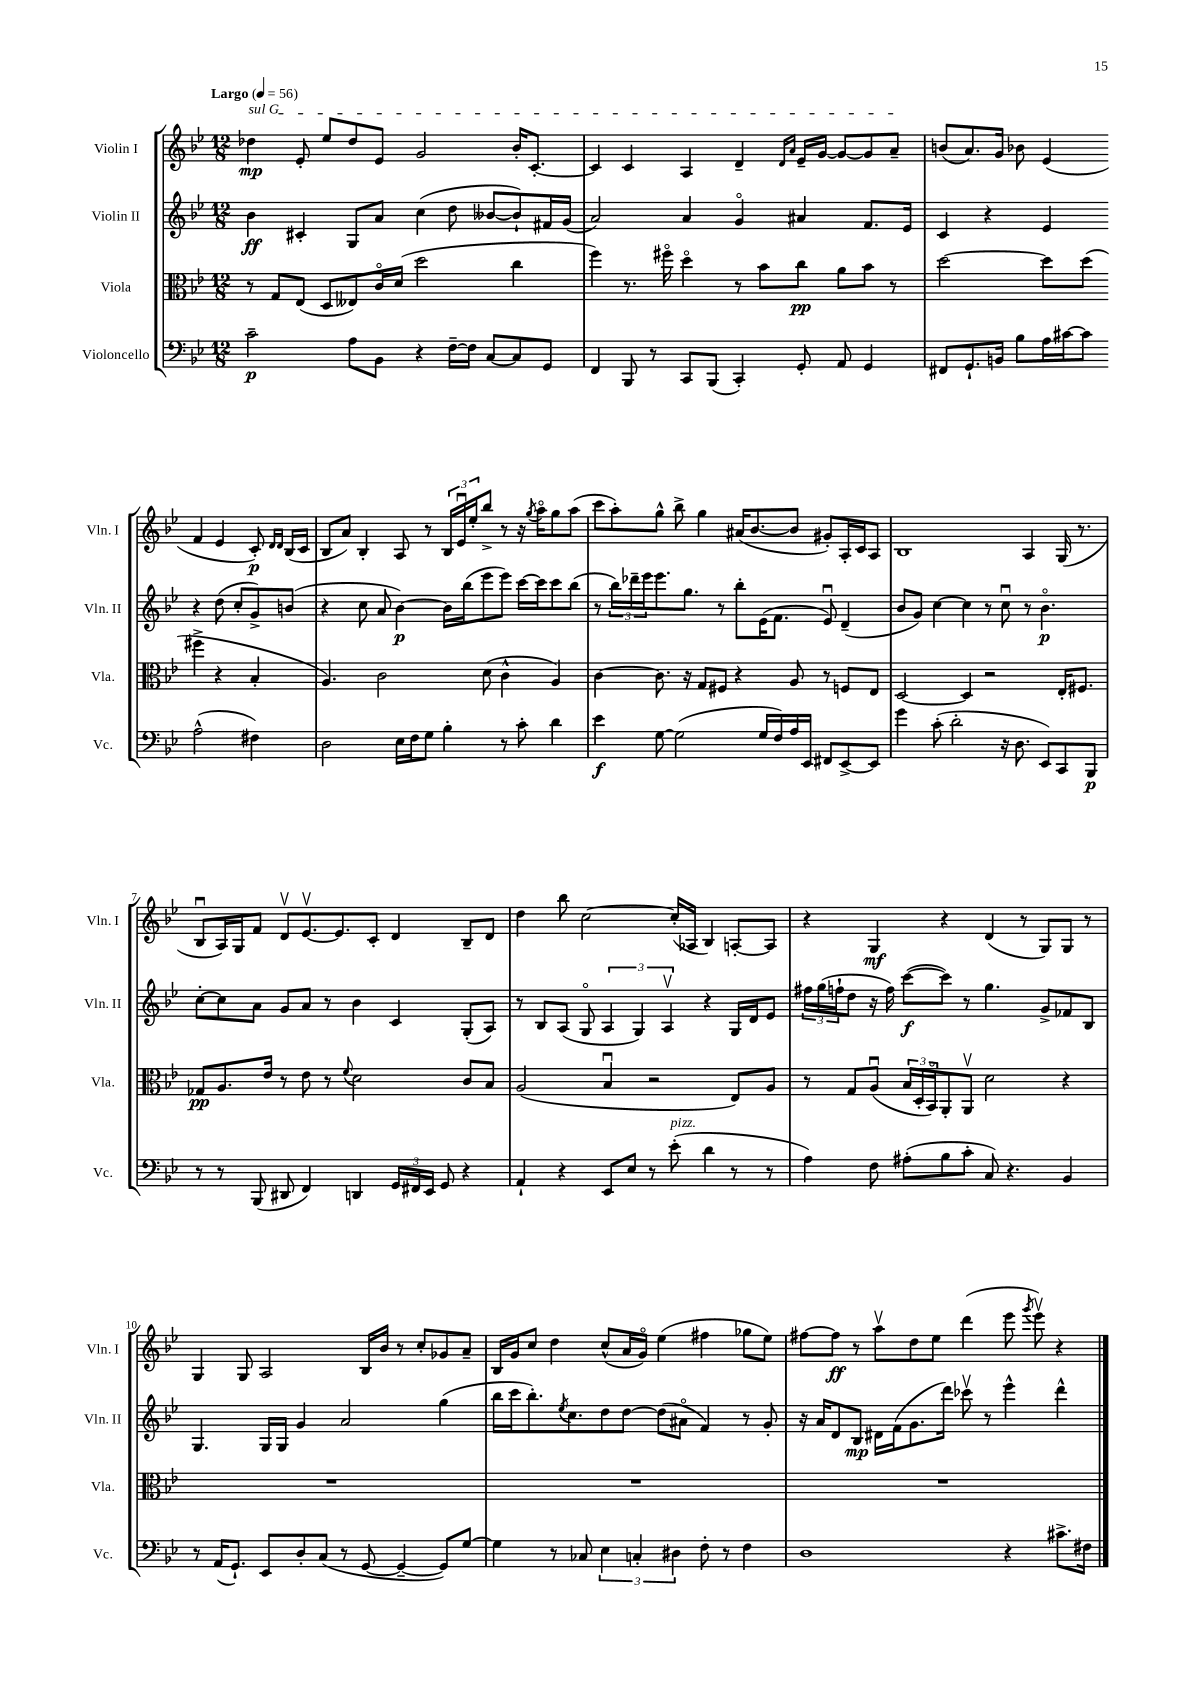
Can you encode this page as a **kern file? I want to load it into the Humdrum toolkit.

**kern	**kern	**kern	**kern
*staff4	*staff3	*staff2	*staff1
*clefF4	*clefC3	*clefG2	*clefG2
*k[b-e-]	*k[b-e-]	*k[b-e-]	*k[b-e-]
*M12/8	*M12/8	*M12/8	*M12/8
*MM56	*MM56	*MM56	*MM56
2c~	8r	4b-	4dd-
.	8G	.	.
.	(8E-	4c#'	8e-'
.	8D	.	8ee-
8A	8E--)	8G	8dd-
8BB-	16co	8a	8e-
.	(16d	.	.
4r	2dd	(4cc	2g
[16F~	.	8dd	.
16F]	.	.	.
[8C	.	[8b--	.
8C]	4cc	8b--`])	16b-'
.	.	.	[8.c'
8GG	.	16f#	.
.	.	(16g	.
=	=	=	=
4FF	4ff)	2a)	4c]
8BBB-	8.r	.	4c
8r	.	.	.
.	16ff#o	.	.
8CC	4ddo	4a	4A
(8BBB-	.	.	.
4CC')	8r	4go	4d~
.	8b-	.	.
.	.	.	16qqd
.	.	.	16qqa
8GG'	8cc	4a#	16e-~
.	.	.	[16g
8AA	8a	.	8g_
4GG	8b-	8.f	8g]
.	8r	.	8a~
.	.	16e-	.
=	=	=	=
8FF#	[2dd	4c	(8b
8.GG`	.	.	8.a)
.	.	4r	.
16BB	.	.	16g
8B-	.	.	8b-
16A	8dd]	4e-	(4e-
[16c#	.	.	.
8c#]	(8dd	.	.
(2A^^	4ff#^	4r	4f
.	4r	(8dd	4e-
.	.	8cc'	.
4F#)	4B-'	8g^)	8c')
.	.	.	16qqd
.	.	.	16qqd
.	.	(8b	(16B-
.	.	.	16c
=	=	=	=
2D	4.A)	4r	8B-
.	.	.	8a)
.	.	8cc	4B-'
.	2c	8a	.
16E-	.	[4b-)	8A
16F	.	.	.
8G	.	.	8r
4B-'	.	16b-]	24B-
.	.	.	24e-u
.	.	(16bb-	.
.	.	.	24ee-'
.	(8d	8eee-	8bb-^
8r	4c^^	8eee-)	8r
8c'	.	[16ccc	16r
.	.	.	8qgg
.	.	16ccc]	16aao
4d	4A)	8ccc	8gg
.	.	(8bb-	(8aa
=	=	=	=
4e-	[4c	8r	8ccc
.	.	24bb-)	8aa')
.	.	24ddd-~	.
.	.	24eee-	.
[8G	8.c]	8.eee-	8gg^^
(2G]	.	.	8bb-^
.	16r	8.gg	.
.	8G	.	4gg
.	8F#	8r	.
.	4r	8bb-'	(16a#
.	.	.	[8.b-
16G	.	(16e-	.
16F)	.	8.f	.
16A	8A	.	8b-]
16EE-	.	.	.
8FF#	8r	8e-u)	8g#')
[8EE-^	8F	(4d~	16A'
.	.	.	16c
8EE-]	8E-	.	8A
=	=	=	=
4g	[2D	8b-	1B-
.	.	8g)	.
(8c'	.	[4cc	.
2d'	.	.	.
.	4D]	4cc]	.
.	2r	8r	.
16r	.	8ccu	.
8.D	.	.	.
.	.	8r	4A
8EE-)	.	4.b-o	.
8CC	16E-'	.	(16G
.	8.F#	.	8.r
8BBB-	.	.	.
=	=	=	=
8r	8G-	[8cc'	8B-u
8r	8.A	8cc]	16A)
.	.	.	16G
(8BBB-	.	8a	8f
.	16e-	.	.
8DD#	8r	8g	8dv
4FF)	8e-	8a	[8.e-v
.	8r	8r	.
.	.	.	8.e-]
.	8qqf	.	.
4DD	2d	4b-	.
.	.	.	8c'
24GG	.	4c	4d
24FF#	.	.	.
24EE-	.	.	.
8GG	.	.	.
4r	8c	(8G'	8B-~
.	8B-	8A)	8d
=	=	=	=
4AA`	(2A	8r	4dd
.	.	8B-	.
4r	.	(8A	8bb-
.	.	8Go	[2cc
8EE-	4B-u	6A	.
8E-	.	.	.
.	.	6G)	.
8r	2r	.	.
.	.	6Av	.
(8e-'	.	.	(16cc']
.	.	.	16A-
4d	.	4r	4B-)
8r	8E-)	16G	[8A'
.	.	16d	.
8r	8A	8e-	8A]
=	=	=	=
4A)	8r	24ff#	4r
.	.	(24gg	.
.	.	24ff`	.
.	8G	8dd	.
8F	(8Au	16r	4G
.	.	16ff)	.
(8A#'	24B-	([8ccc	.
.	24D'	.	.
.	24BB-o)	.	.
8B-	8AA'	8ccc])	4r
8c'	8AAv	8r	.
8C)	2d	4.gg	(4d
4.r	.	.	.
.	.	.	8r
.	.	8g^	8G)
4BB-	4r	8f-	8G
.	.	8B-	8r
=	=	=	=
8r	1.r	4.G	4G
(16AA	.	.	.
8.GG`)	.	.	.
.	.	.	8G
8EE-	.	16G	2A
.	.	16G	.
8D'	.	4g	.
(8C	.	.	.
8r	.	2a	.
[8GG	.	.	16B-
.	.	.	16b-
4GG~_	.	.	8r
.	.	.	8cc'
8GG])	.	(4gg	8g-
[8G	.	.	8a~
=	=	=	=
4G]	1.r	16bb-	16B-
.	.	16ccc	16g
.	.	8.bb-')	8cc
8r	.	.	4dd
.	.	8qee-	.
.	.	8.cc	.
8C-	.	.	.
6E-	.	8dd	(8cc^^
.	.	[8dd	16a
6C'	.	.	.
.	.	.	16go)
.	.	(8dd]	(4ee-
6D#	.	.	.
.	.	8a#o	.
8F'	.	4f)	4ff#
8r	.	.	.
4F	.	8r	8gg-
.	.	8g'	8ee-)
=	=	=	=
1D	1.r	16r	[8ff#
.	.	16a	.
.	.	8d	8ff#]
.	.	8B-	8r
.	.	16d#	8aav
.	.	(16f	.
.	.	8.g	8dd
.	.	.	8ee-
.	.	16ddd)	.
.	.	8ccc-v	(4ddd
.	.	8r	.
4r	.	4eee-^^	8eee-
.	.	.	8qggg
.	.	.	8eee-v)
8.c#^	.	4ddd^^	4r
16F#	.	.	.
==	==	==	==
*-	*-	*-	*-
